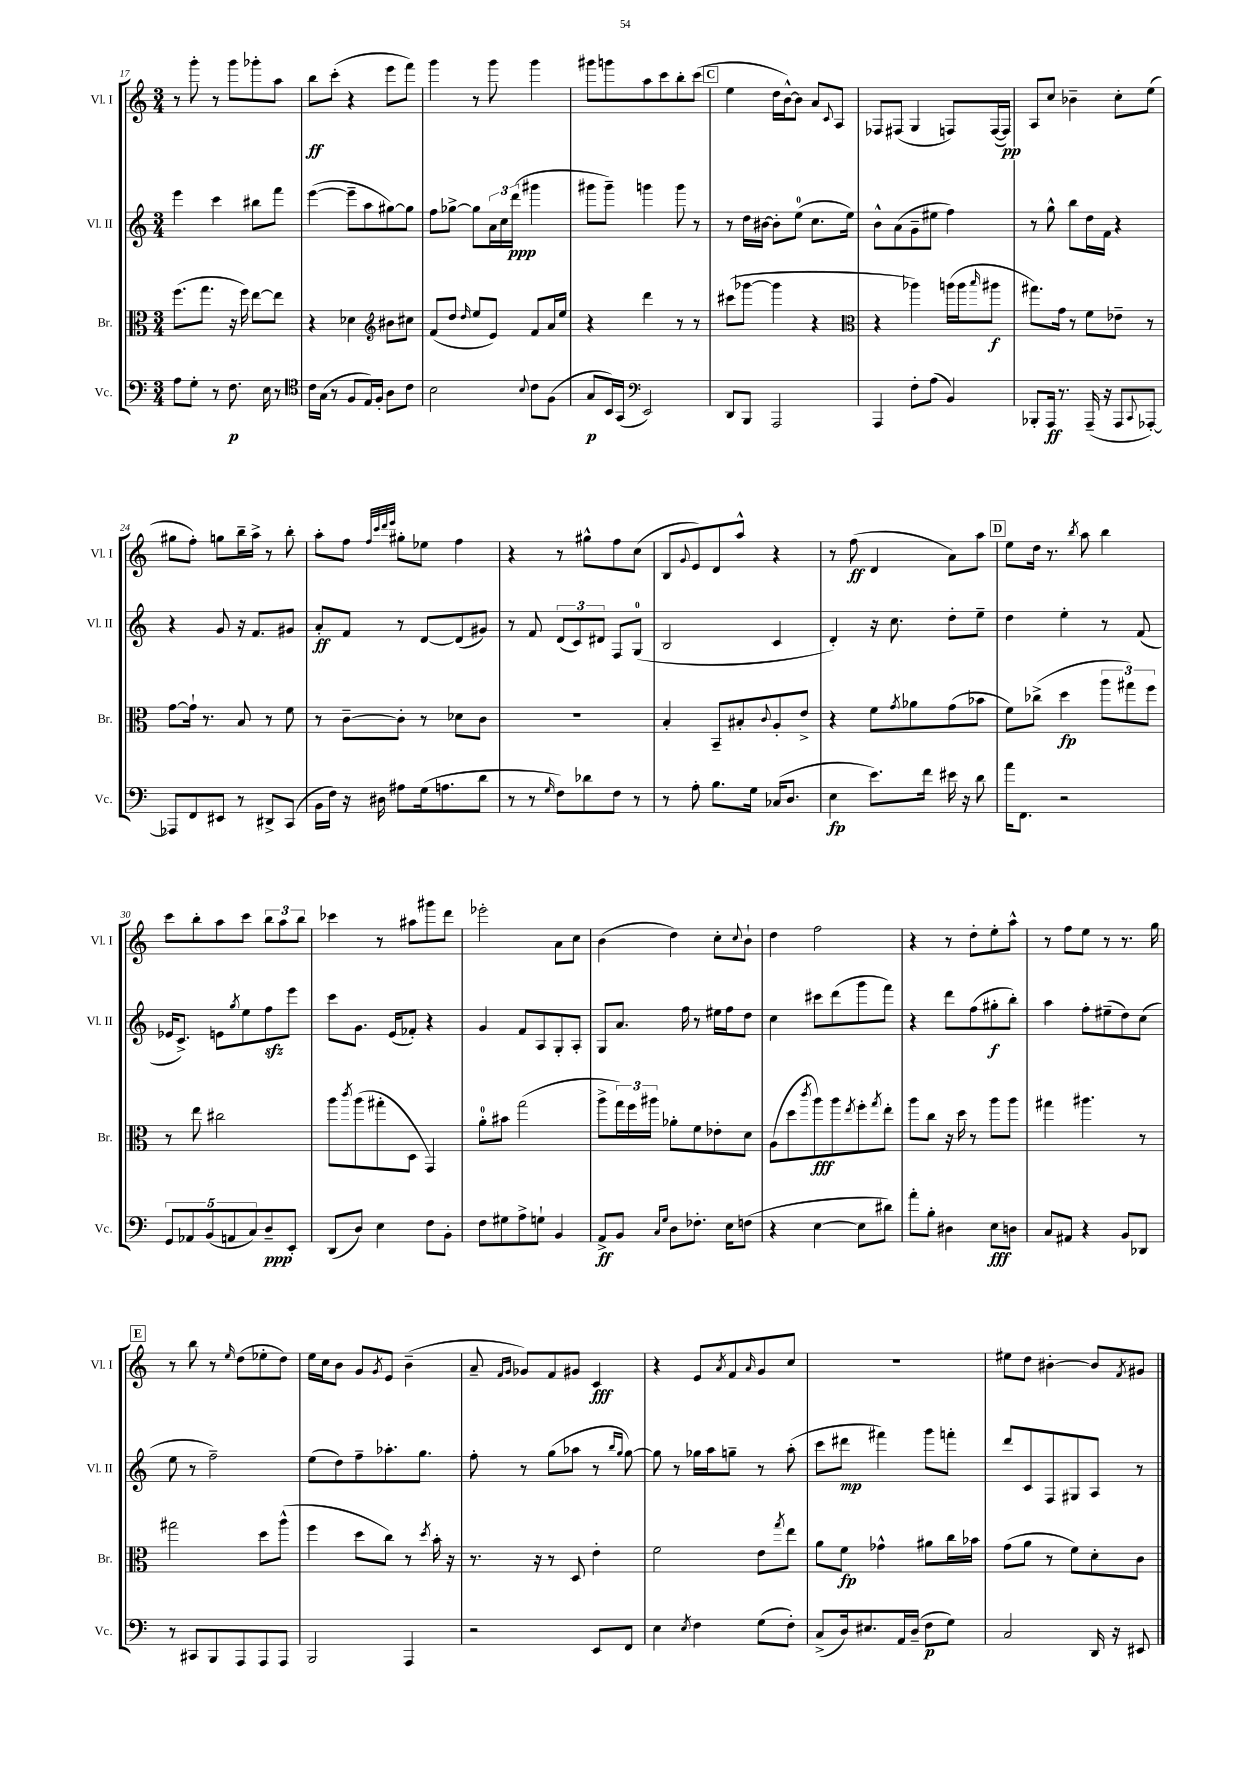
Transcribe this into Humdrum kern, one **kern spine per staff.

**kern	**kern	**kern	**kern
*staff4	*staff3	*staff2	*staff1
*clefF4	*clefC3	*clefG2	*clefG2
*k[]	*k[]	*k[]	*k[]
*M3/4	*M3/4	*M3/4	*M3/4
8A	(8.ff	4eee	8r
8G'	.	.	8ggg'
.	8.gg	.	.
8r	.	4ccc	8r
8.F	16r	.	8ggg
.	16ff)	.	.
.	[8ee	8bb#	8ggg-'
16E	.	.	.
8r	8ee]	8fff	8aa
=	=	=	=
*clefC4	*	*	*
16c	4r	([4eee	8bb
(16G	.	.	.
8r	.	.	(8ccc'
8F	4d-	8eee~]	4r
16E)	.	8aa	.
16F'	.	.	.
*	*clefG2	*	*
8A	8b#	[8gg#)	8eee
8c	8cc#	8gg#]	8fff)
=	=	=	=
2B	(8f	8ff	4ggg
.	8dd	[8gg-^	.
.	16qqdd	.	.
.	8ee	8gg-]	8r
.	8e)	24a	8ggg
.	.	24cc	.
.	.	(24ddd	.
8qqB	.	.	.
8c	8f	4ggg#	4ggg
(8F	16a	.	.
.	16ee	.	.
=	=	=	=
8G	4r	8ggg#	8ggg#
16BB)	.	8ggg#~)	8ggg
(16GG	.	.	.
*clefF4	*	*	*
2EE)	4ddd	4ggg	8aa
.	.	.	8ccc
.	8r	8ggg	8bb'
.	8r	8r	(8ccc
=	=	=	=
8DD	(8ccc#	8r	4ee
8BBB	[8ggg-	16dd	.
.	.	[16b#	.
2AAA	4ggg-]	8b#']	16dd
.	.	.	[16b^^)
.	.	(8ee	8b]
.	4r	8.cc	8a
.	.	.	8qqc
.	.	.	8A
.	.	16ee)	.
=	=	=	=
*	*clefC3	*	*
4AAA	4r	8b^^	8F-
.	.	(8a	(8F#
8F'	4aa-)	8g~	4G
(8A	.	8ee#	.
4BB)	(16aa	4ff)	8F)
.	16aa	.	.
.	16qqbb	.	.
.	8aa#	.	([16F
.	.	.	16F])
=	=	=	=
8BBB-'	8.gg#)	8r	8A
16AAA	.	8gg^^	8cc
8.r	16g	.	.
.	8r	8bb	4b-~
(16AAA~	8f	16dd	.
16r	.	16f	.
8AAA	8e-~	4r	8cc'
8qqCC	.	.	.
[8AAA-')	8r	.	(8ee
=	=	=	=
8AAA-]	[8g	4r	8gg#
8FF	16g`]	.	8ff')
.	8.r	.	.
8EE#	.	8g	8gg
8r	8B	16r	16bb~
.	.	8.f	16aa^
8DD#^	8r	.	8r
(8CC	8f	8g#	8bb'
=	=	=	=
16BB	8r	8a'	8aa'
16F)	.	.	.
16r	[8c~	8f	8ff
16D#	.	.	.
.	.	.	32qqff
.	.	.	32qqccc
.	.	.	32qqddd
.	.	.	32qqeee
8A#	8c']	8r	8gg#'
(16G	8r	[8d	8ee-
8.A	.	.	.
.	8d-	(8d]	4ff
8d	8c	8g#)	.
=	=	=	=
8r	2.r	8r	4r
8r	.	8f	.
16qqG	.	.	.
8F)	.	(12d	8r
.	.	12c)	.
8d-	.	.	8gg#^^
.	.	12d#	.
8F	.	8F	8ff
8r	.	(8G	(8cc
=	=	=	=
8r	4B'	2B	8B
.	.	.	8qqg
8A'	.	.	8e)
8.B	8BB~	.	8d
.	8B#'	.	8aa^^
16G	.	.	.
.	8qqc	.	.
(16C-	8A'	4c	4r
8.D	.	.	.
.	8e^	.	.
=	=	=	=
4E	4r	4d')	8r
.	.	.	(8ff
8.e)	8f	16r	4d
.	.	8.cc	.
.	8qg	.	.
.	8a-	.	.
16f	.	.	.
16e#	(8g	8dd'	8a)
16r	.	.	.
8d	8b-	8ee~	8aa
=	=	=	=
16a	8f)	4dd	8ee
8.FF	.	.	.
.	(8cc-^	.	16dd
.	.	.	8.r
2r	4dd	4ee'	.
.	.	.	8qbb
.	.	.	8aa
.	12aa	8r	4bb
.	12gg#)	.	.
.	.	(8f	.
.	12ff	.	.
=	=	=	=
10GG	8r	16e-	8ccc
.	.	8.c^)	.
10AA-	.	.	.
.	8ee	.	8bb'
(10BB	.	.	.
.	2cc#	8e	8aa
10AA	.	.	.
.	.	8qgg	.
.	.	8ee	8ccc
10C)	.	.	.
8D~	.	8ff	12bb
.	.	.	12aa
8EE'	.	8eee	.
.	.	.	12bb
=	=	=	=
(8DD	8aa	8ccc	4ccc-
.	8qccc	.	.
8D)	(8aa	8.g	.
4E	8gg#'	.	8r
.	.	(16e	.
.	8D	8f-')	8aa#
8F	4GG)	4r	8ggg#
8BB'	.	.	8ddd
=	=	=	=
8F	8a'	4g	2eee-'
8G#	8b#	.	.
8A^	(2gg	8f	.
8G`	.	8A	.
4BB	.	8G'	8a
.	.	8A'	8cc
=	=	=	=
8AA^	8aa^	8G	(4b
8BB	24gg)	8.a	.
.	24ff	.	.
.	24aa#	.	.
16qqC	.	.	.
16qqG	.	.	.
8D	8a-'	.	4dd)
.	.	16ff	.
8.F-'	8f	8r	.
.	8e-'	16ee#	8cc'
16E	.	16ff	.
.	.	.	8qqcc
(8F	8d	8dd	8b`
=	=	=	=
4r	(8A	4cc	4dd
.	8dd	.	.
.	8qccc	.	.
[4E	8aa)	8ccc#	2ff
.	8aa	(8ddd	.
.	8qee	.	.
8E]	8ff'	8ggg	.
.	8qgg	.	.
8d#)	8ee'	8fff)	.
=	=	=	=
8a'	8aa	4r	4r
8B'	8cc	.	.
4D#	16r	8ddd	8r
.	16dd	.	.
.	8r	(8ff	8dd'
8E	8aa	8gg#'	8ee'
8D	8aa	8bb')	8aa^^
=	=	=	=
8C	4gg#	4aa	8r
8AA#	.	.	8ff
4r	4.aa#	8ff'	8ee
.	.	(8ee#~	8r
8BB	.	8dd)	8.r
8DD-	8r	(8cc	.
.	.	.	16gg
=	=	=	=
8r	2gg#	8ee	8r
8CC#	.	8r	8bb
8BBB	.	2ff~)	8r
.	.	.	16qqee
8AAA	.	.	(8dd
8AAA	8dd	.	8ee-'
8AAA	(8aa^^	.	8dd)
=	=	=	=
2BBB	4ff	(8ee	16ee
.	.	.	16cc
.	.	8dd)	8b
.	8dd	8ff~	8g
.	.	.	8qg
.	8cc)	8.aa-'	8e
4AAA	8r	.	(4b~
.	.	8.gg	.
.	8qdd	.	.
.	16b'	.	.
.	16r	.	.
=	=	=	=
2r	8.r	8ff'	8a~
.	.	.	16qqf
.	.	.	16qqg
.	.	8r	8g-)
.	16r	.	.
.	8r	(8gg	8f
.	8D	8aa-	8g#
8EE	4e'	8r	4c
.	.	16qqbb	.
.	.	16qqgg	.
8FF	.	[8gg)	.
=	=	=	=
4E	2f	8gg]	4r
.	.	8r	.
8qE	.	.	.
4F	.	16gg-	8e
.	.	16aa	.
.	.	.	8qa
.	.	8gg~	8f
.	.	.	16qqa
(8G	8e	8r	8g
.	8qgg	.	.
8F')	8ee	(8aa'	8cc
=	=	=	=
(8C^	8a	8ccc	2.r
16D)	8f	8ddd#	.
8.E#	.	.	.
.	4g-^^	4fff#)	.
16AA	.	.	.
(16D~	.	.	.
8F	8a#	8ggg	.
8G)	16cc	8fff'	.
.	16b-	.	.
=	=	=	=
2C	(8g	8ddd	8ee#
.	8a	8c	8dd
.	8r	8F	[4b#'
.	8f)	8G#	.
16DD	8d'	8A	8b#]
16r	.	.	.
.	.	.	8qf
8EE#	8c	8r	8g#
==	==	==	==
*-	*-	*-	*-
